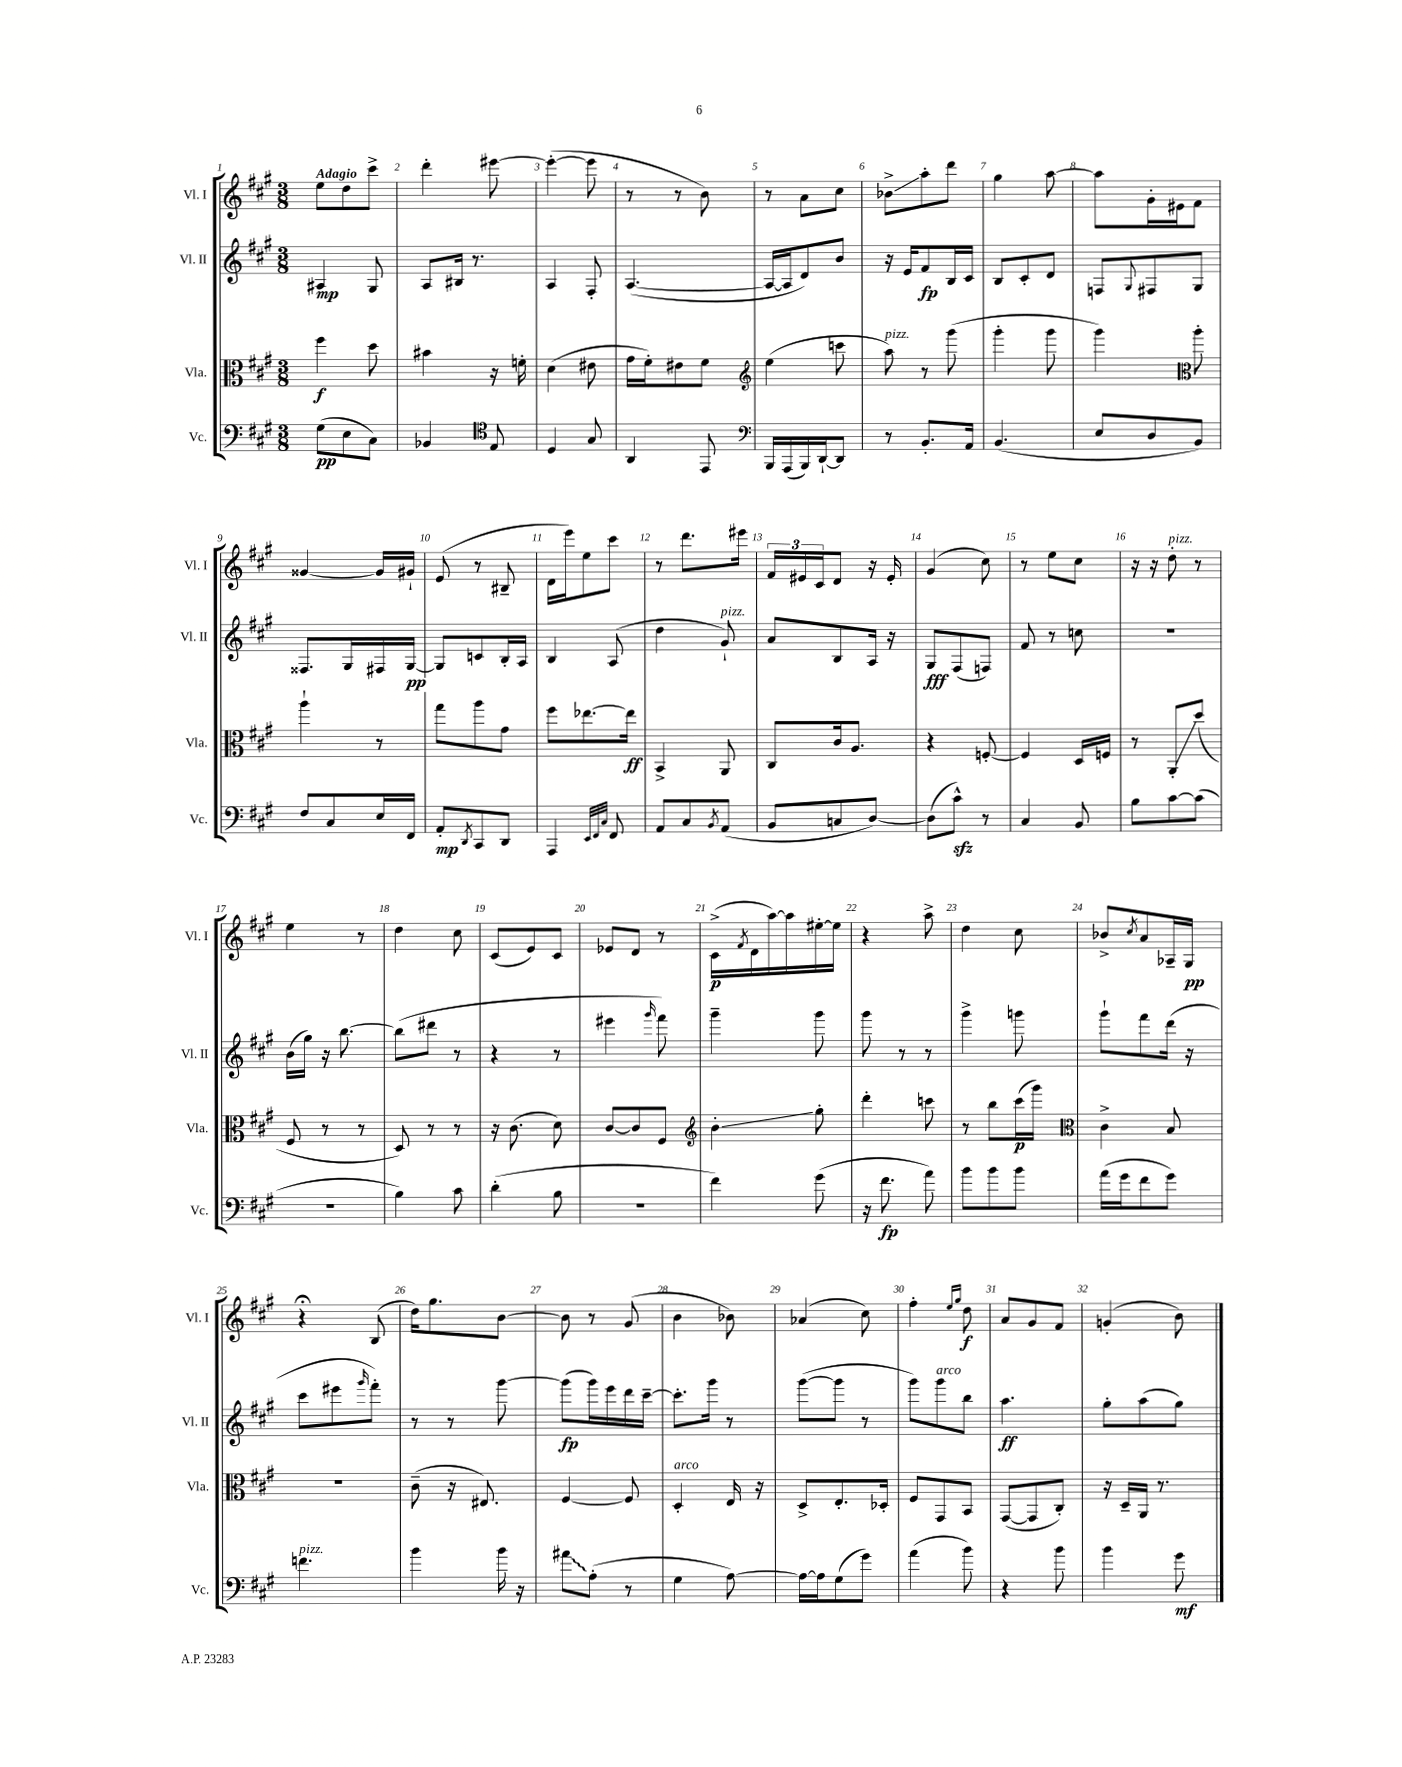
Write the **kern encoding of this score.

**kern	**kern	**kern	**kern
*staff4	*staff3	*staff2	*staff1
*clefF4	*clefC3	*clefG2	*clefG2
*k[f#c#g#]	*k[f#c#g#]	*k[f#c#g#]	*k[f#c#g#]
*M3/8	*M3/8	*M3/8	*M3/8
(8G#	4ff#	4A#	8ee
8E	.	.	8dd
8C#)	8dd	8G#	8ccc#^
=	=	=	=
4BB-	4b#	8A	4ddd'
.	.	16B#	.
.	.	8.r	.
*clefC4	*	*	*
8E	16r	.	[8eee#
.	16f'	.	.
=	=	=	=
4D	(4d	4A	(4eee#'_
8G#	8e#	8F#'	8eee#]
=	=	=	=
4AA	16g#	([4.A	8r
.	16f#')	.	.
.	8e#	.	8r
8EE	8f#	.	8b)
=	=	=	=
*clefF4	*clefG2	*	*
16BBB	(4ee	16A_	8r
(16AAA	.	16A]	.
16BBB)	.	8d)	8a
[16DD`	.	.	.
8DD]	8ccc	8b	8cc#
=	=	=	=
8r	8aa)	16r	8b-^
.	.	16e	.
8.BB'	8r	8f#	8aa'
.	(8ggg#	16B	8ddd
16AA	.	16c#	.
=	=	=	=
(4.BB	4ggg#'	8B	4gg#
.	.	8c#'	.
.	8ggg#	8d	[8aa
=	=	=	=
8E	4ggg#)	8F	8aa]
.	.	8qqG#	.
8D	.	8F#	16g#'
.	.	.	16e#
*	*clefC3	*	*
8BB)	8aa'	8G#	8f#
=	=	=	=
8F#	4aa`	8.F##	[4g##
8C#	.	.	.
.	.	16G#	.
16E	8r	16F#	16g##]
16FF#	.	[16G#	16g#`
=	=	=	=
8AA'	8gg#	8G#]	(8e
8qDD	.	.	.
8CC#	8aa	8c	8r
8DD	8g#	16B'	8B#~
.	.	16A	.
=	=	=	=
4AAA	8ff#	4B	16d
.	.	.	16eee)
.	[8.ee-	.	8ee
32qqEE	.	.	.
32qqFF#	.	.	.
32qqC#	.	.	.
8FF#	.	(8A	8ccc#
.	16ee-]	.	.
=	=	=	=
8AA	4BB^	4dd	8r
8C#	.	.	8.ddd
8qBB	.	.	.
(8AA	8AA	8g#`)	.
.	.	.	16eee#
=	=	=	=
8BB	8C#	8a	24f#
.	.	.	24e#
.	.	.	24c#
8C	16c#	8B	8d
.	8.A	.	.
[8D)	.	16A	16r
.	.	16r	16e#'
=	=	=	=
(8D]	4r	8G#	(4g#
8c#^^)	.	(8F#	.
8r	[8F'	8F)	8cc#)
=	=	=	=
4C#	4F]	8f#	8r
.	.	8r	8ee
8BB	16D	8cc	8cc#
.	16F	.	.
=	=	=	=
8B	8r	4.r	16r
.	.	.	16r
[8c#	8AA'	.	8dd'
(8c#]	(8dd	.	8r
=	=	=	=
4.r	8F#	(16b	4ee
.	.	16gg#)	.
.	8r	16r	.
.	.	[8.bb	.
.	8r	.	8r
=	=	=	=
4B)	8D)	(8bb]	4dd
.	8r	8ddd#	.
8c#	8r	8r	8cc#
=	=	=	=
(4d'	16r	4r	(8c#
.	(8.c#	.	.
.	.	.	8e)
8B	8d)	8r	8c#
=	=	=	=
4.r	[8c#	4eee#	8e-
.	8c#]	.	8d
.	.	16qqggg#	.
.	8F#	8fff#)	8r
=	=	=	=
*	*clefG2	*	*
4f#)	4b'	4ggg#~	(16c#^
.	.	.	8qf#
.	.	.	16d
.	.	.	[16aa)
.	.	.	16aa]
(8g#	8gg#'	8ggg#	[16ee#'
.	.	.	16ee#]
=	=	=	=
16r	4ddd'	8ggg#	4r
8.f#	.	.	.
.	.	8r	.
8a)	8ccc	8r	8aa^
=	=	=	=
8b	8r	4ggg#^	4dd
8b	8bb	.	.
8b	(16ccc#	8ggg	8cc#
.	16ggg#)	.	.
=	=	=	=
*	*clefC3	*	*
(16a	4c#^	8ggg#`	8b-^
16g#	.	.	.
.	.	.	8qcc#
8f#	.	8fff#	8a
8g#)	8B	(16ddd	16A-~
.	.	16r	16G#
=	=	=	=
4.f	4.r	8ccc#	4r;
.	.	8eee#	.
.	.	16qqggg#	.
.	.	8fff#')	(8B
=	=	=	=
4b	(8c#~	8r	16dd)
.	.	.	8.gg#
.	16r	8r	.
.	8.E#)	.	.
16b	.	[8ggg#	[8b
16r	.	.	.
=	=	=	=
8a#	[4F#	(8ggg#]	8b]
(8A'	.	16ggg#)	8r
.	.	16eee	.
8r	8F#]	16ddd	(8g#
.	.	[16ccc#~	.
=	=	=	=
4G#	4D'	8.ccc#']	4b
.	.	16ggg#	.
[8A)	16E	8r	8b-)
.	16r	.	.
=	=	=	=
16A_	8D^	([8ggg#	(4a-
16A]	.	.	.
(8G#	8.E'	8ggg#]	.
8g#)	.	8r	8cc#)
.	16D-'	.	.
=	=	=	=
(4a	8F#	8ggg#)	4ff#'
.	8GG#	8ggg#	.
.	.	.	16qqee
.	.	.	16qqgg#
8b)	8BB	8bb	8dd
=	=	=	=
4r	([8GG#	4.aa	8a
.	8GG#]	.	8g#
8b	8C#')	.	8f#
=	=	=	=
4b	16r	8gg#'	(4g'
.	16D~	.	.
.	16AA	(8aa	.
.	8.r	.	.
8g#	.	8gg#)	8b)
==	==	==	==
*-	*-	*-	*-
